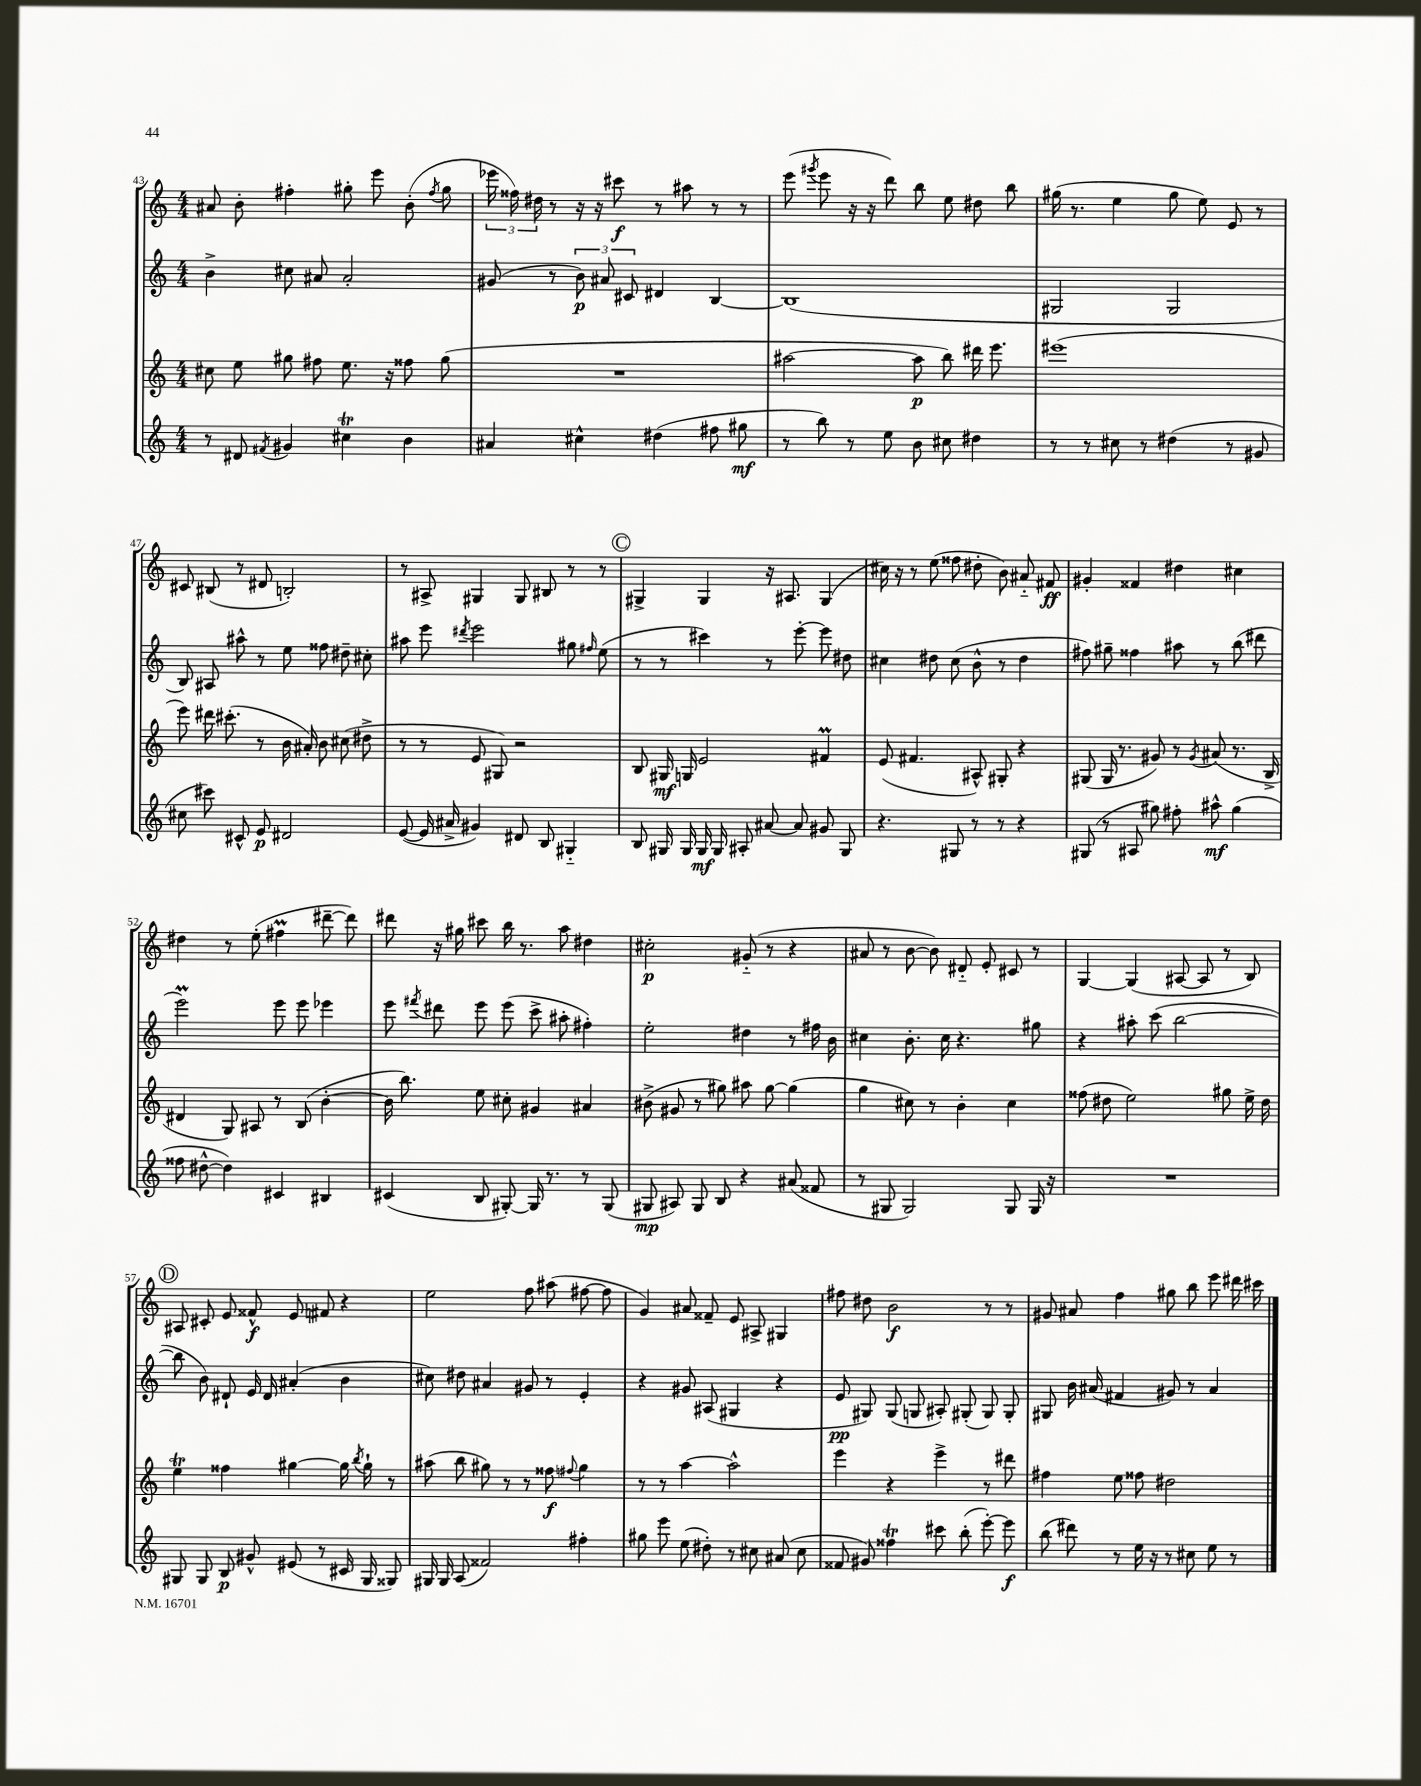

**kern	**kern	**kern	**kern
*staff4	*staff3	*staff2	*staff1
*clefG2	*clefG2	*clefG2	*clefG2
*k[]	*k[]	*k[]	*k[]
*M4/4	*M4/4	*M4/4	*M4/4
8r	8cc#\	4b^\	8a#/
8d#/	8ee\	.	8b'\
8qf#/	.	.	.
4g#/	8gg#\	8cc#\	4ff#'\
.	8ff#\	8a#/	.
4cc#\	8.ee\	2a#'/	8gg#'\
.	.	.	8eee\
.	16r	.	.
4b\	8ff##\	.	(8b'\
.	.	.	8qff#/
.	(8gg#\	.	8gg#\
=	=	=	=
4a#/	1r	(8g#/	24eee-\
.	.	.	24ff##\)
.	.	.	24dd#\
.	.	8r	8r
4cc#^^\	.	12b\)	16r
.	.	.	16r
.	.	12a#/	.
.	.	.	8ccc#\
.	.	12c#/	.
(4dd#\	.	4d#/	8r
.	.	.	8aa#\
8ff#\	.	[4B/	8r
8gg#\	.	.	8r
=	=	=	=
8r	[2aa#\	(1B]	(8eee\
.	.	.	8qggg#/
8bb\)	.	.	8eee\
8r	.	.	16r
.	.	.	16r
8ee\	.	.	8ddd\)
8b\	8aa#\]	.	8bb\
8cc#\	8bb\)	.	8ee\
4dd#\	16ddd#\	.	8dd#\
.	8.eee\	.	.
.	.	.	8bb\
=	=	=	=
8r	(1eee#	2G#/	(16gg#\
.	.	.	8.r
8r	.	.	.
8cc#\	.	.	4ee\
8r	.	.	.
(4dd#\	.	2G#/	8gg#\
.	.	.	8ee\)
8r	.	.	8e/
8g#/	.	.	8r
=	=	=	=
8cc#\	8eee\)	8B/)	8c#/
8ccc#\)	16ddd#\	8A#/	(8B#/
.	(8.ccc#'\	.	.
8c#^^/	.	8aa#^^\	8r
8e/	8r	8r	8d#/
2d#/	16b\	8ee\	2B'/)
.	16a#'/)	.	.
.	8b\	8ff##\	.
.	(8cc#\	8dd#~\	.
.	8dd#^\	8cc#'\	.
=	=	=	=
([8e/	8r	8aa#\	8r
16e/]	8r	8eee\	8A#^/
16a#^/	.	.	.
.	.	8qddd#/	.
4g#/)	8e/	2eee\	4G#/
.	8G#/)	.	.
8d#/	2r	.	8G#/
8B/	.	.	8B#/
4G#'~/	.	8gg#\	8r
.	.	16qqff#/	.
.	.	(8ee\	8r
=	=	=	=
8B/	8B/	8r	4G#^/
16G#/	16G#/	8r	.
16G#/	16G/	.	.
16G#/	2e/	4ccc#\)	4G#/
16G#/	.	.	.
8A#'/	.	.	.
[8a#/	.	8r	16r
.	.	.	8.A#/
8a#/]	.	[8eee'\	.
8g#/	4f#/	8eee\]	(4G#/
8G#/	.	8dd#\	.
=	=	=	=
4.r	(8e/	4cc#\	16cc#\)
.	.	.	16r
.	4.f#/	.	8r
.	.	8dd#\	(8ee\
8G#/	.	(8cc#\	8ff##\
8r	8A#^^/)	8b^^\	8dd#'\
8r	8G#'/	8r	8b\)
4r	4r	4dd#\	8a#'~/
.	.	.	8f#/
=	=	=	=
(8G#/	(8G#/	8ff#\)	4g#'/
8r	16G#/	8gg#~\	.
.	8.r	.	.
8A#/	.	4ff##\	4f##/
8gg#\)	8g#/)	.	.
8ff#'\	8r	8aa#\	4dd#\
.	8qg#/	.	.
8aa#^^\	(8a#/	8r	.
(4gg#\	8.r	(8bb\	4cc#\
.	.	8ddd#\	.
.	16B^/	.	.
=	=	=	=
8ff##\	4d#/	2eee\)	4dd#\
[8dd#^^\	.	.	.
4dd#\])	8G/)	.	8r
.	8A#/	.	(8ee'\
4c#/	8r	8eee\	4ff#\
.	(8B/	8eee\	.
4B#/	[4b'\	4eee-\	[8ddd#~\
.	.	.	8ddd#\])
=	=	=	=
(4c#/	16b\]	8eee\	8ddd#\
.	8.bb\)	.	.
.	.	8qfff#/	.
.	.	8ddd#\	16r
.	.	.	16gg#\
8B/	8ee\	8eee\	8ccc#\
[8G#'/)	8cc#'\	(8eee\	16bb\
.	.	.	8.r
16G#/]	4g#/	8ccc^\	.
8.r	.	.	.
.	.	8aa#'\	8aa\
8r	4a#/	4ff#'\)	4dd#\
(8G#/	.	.	.
=	=	=	=
8G#/	(8b#^\	2ee'\	2cc#'\
8A#/)	8g#/	.	.
8G#/	8r	.	.
8B/	8gg#\)	.	.
4r	8aa#\	4dd#\	(8g#'~/
.	[8gg#\	.	8r
(8a#/	(4gg#\]	8r	4r
8f##/	.	16ff#\	.
.	.	16b\	.
=	=	=	=
8r	4gg\	4cc#\	8a#/
8G#/	.	.	8r
2G#/)	8cc#\)	8.b'\	[8b\
.	8r	.	8b\])
.	.	16cc#\	.
.	4b'\	4.r	8d#'~/
.	.	.	8e'/
8G#/	4cc#\	.	8c#/
16G#/	.	8gg#\	8r
16r	.	.	.
=	=	=	=
1r	(8ff##\	4r	[4G/
.	8dd#\	.	.
.	2ee\)	8aa#'\	(4G/]
.	.	(8ccc\	.
.	.	[2bb\	[8A#/
.	.	.	8A#/]
.	8gg#\	.	8r
.	16ee^\	.	8B/)
.	16dd#\	.	.
=	=	=	=
8G#/	4ee\	8bb\]	8A#/
8G#/	.	8b\)	8c#'/
8B/	4ff##\	8d#`/	8e/
8g#^^/	.	16e/	8f##^^/
.	.	16d#/	.
(8e#/	[4gg#\	(4a#'/	8e/
8r	.	.	8f#/
16c#/	16gg#\]	4b\	4r
.	8qbb/	.	.
16G#/	16gg#`\	.	.
8G##/)	8r	.	.
=	=	=	=
16G#/	(8aa#\	8cc#\)	2ee\
16G#/	.	.	.
(8A/	8bb\	8dd#\	.
2f##/)	8gg#\)	4a#/	.
.	8r	.	.
.	8r	8g#/	8ff\
.	8ff##\	8r	(8aa#\
.	8qqff#/	.	.
4ff#'\	4gg#\	4e'/	[8ff#\
.	.	.	8ff#\]
=	=	=	=
8gg#\	8r	4r	4g/)
8eee\	8r	.	.
(8ee\	[4aa\	8g#/	8a#/
8dd#'\)	.	(8A#/	8f##~/
8r	2aa^^\]	4G#/	8e/
8cc#\	.	.	8A#^/
(8a#/	.	4r	4G#/
8cc#\	.	.	.
=	=	=	=
8f##/	4eee\	8e/	8ff#\
8g#/)	.	8G#/)	8dd#\
4ff##\	4r	(8G#/	2b\
.	.	8G/	.
8ccc#\	4eee^\	8A#'/)	.
(8bb'\	.	(8G#'/	.
[8eee'\)	8r	8G#/)	8r
8eee\]	8ddd#\	8G#'/	8r
=	=	=	=
(8bb\	4ff#\	8G#/	8g#/
8ddd#\)	.	16b\	8a#/
.	.	(16a#/	.
8r	8ee\	4f#/	4ff\
16ee\	8ff##\	.	.
16r	.	.	.
8r	2dd#\	8g#/)	8gg#\
8cc#\	.	8r	8bb\
8ee\	.	4a#/	8eee\
8r	.	.	16ddd#\
.	.	.	16ccc#\
==	==	==	==
*-	*-	*-	*-
